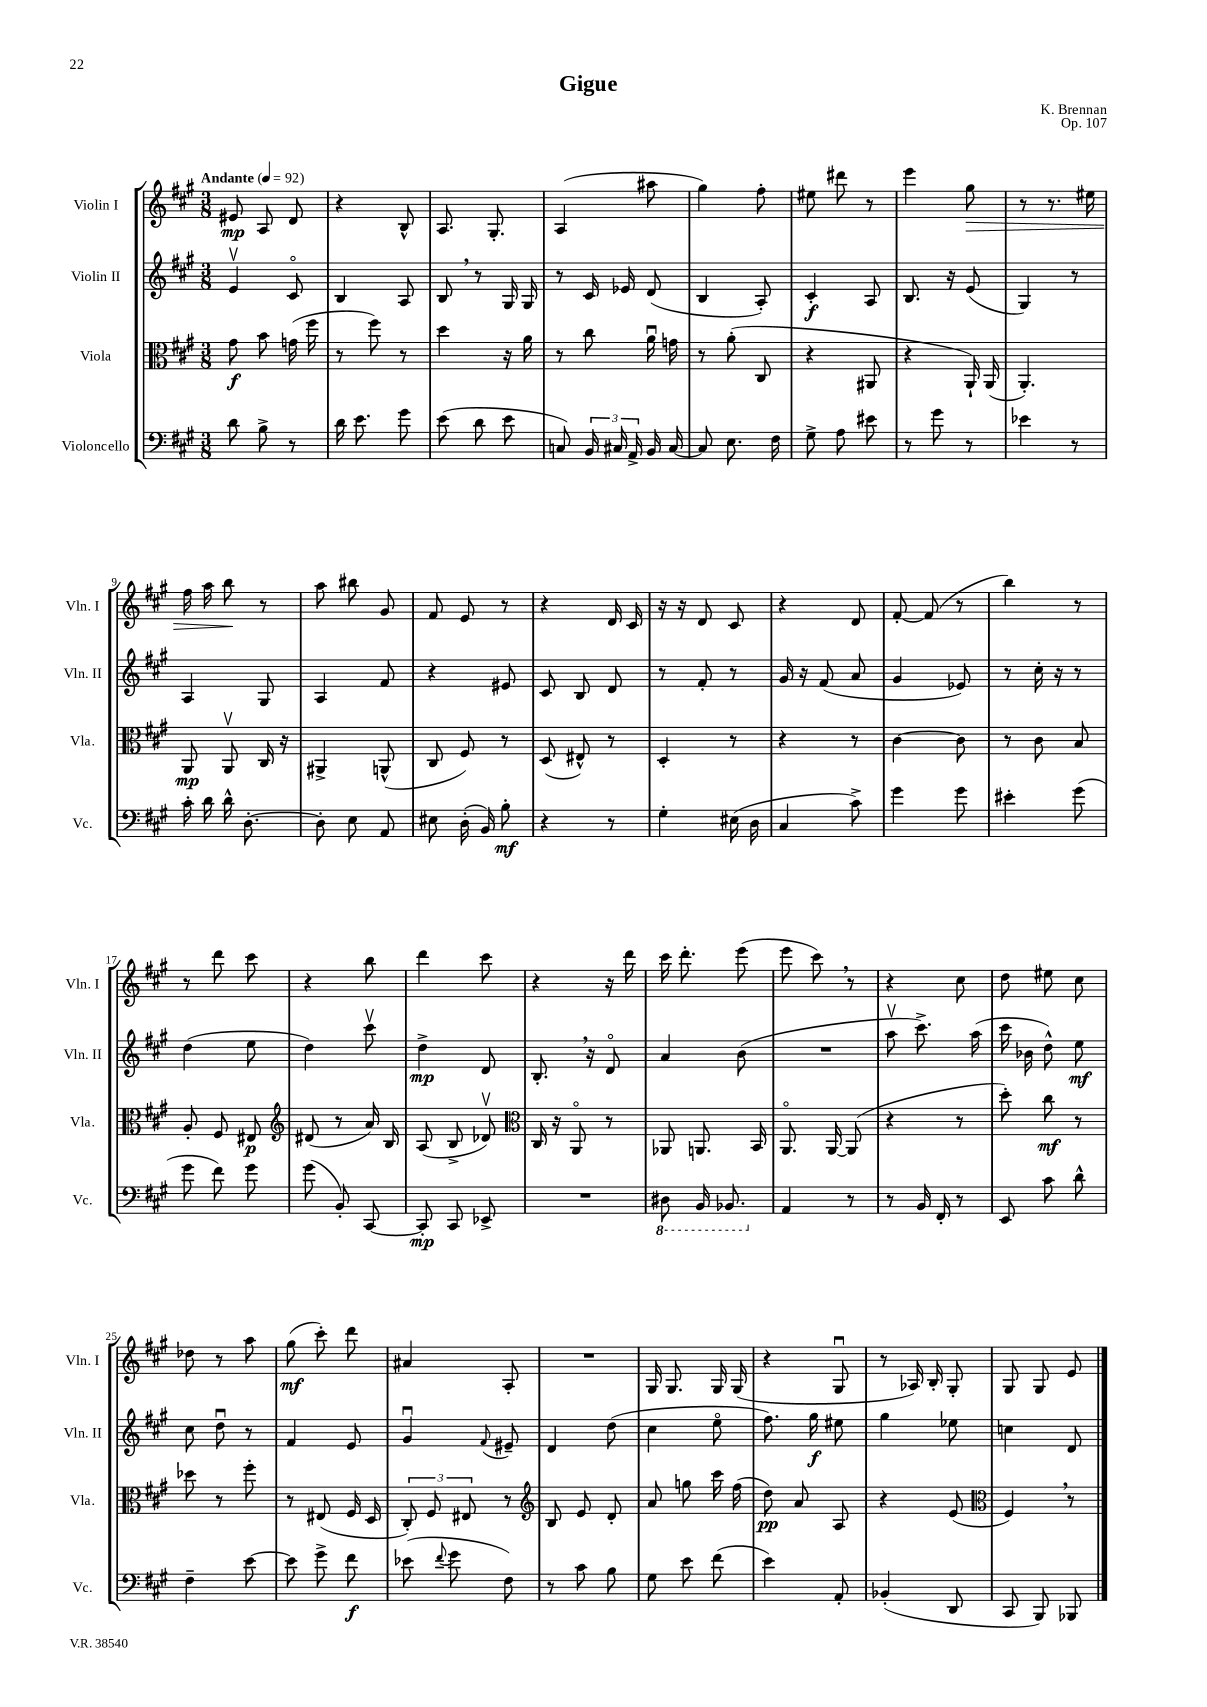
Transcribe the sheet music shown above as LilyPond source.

\header { title = "Gigue" composer = "K. Brennan" opus = "Op. 107" }
<<
\new StaffGroup <<
\new Staff = "s0" \with { instrumentName = "Violin I" shortInstrumentName = "Vln. I" } {
    \clef treble \key a \major \numericTimeSignature \time 3/8 \tempo "Andante" 4 = 92
    \autoBeamOff eis'8\mp a8 d'8 |
    r4 b8-^ |
    a8. gis8.-. |
    a4( ais''8 |
    gis''4) fis''8-. |
    eis''8 dis'''8 r8 |
    e'''4 gis''8\> |
    r8 r8. eis''16 |
    fis''16 a''16 b''8\! r8 |
    a''8 bis''8 gis'8 |
    fis'8 e'8 r8 |
    r4 d'16 cis'16 |
    r16 r16 d'8 cis'8 |
    r4 d'8 |
    fis'8~-. fis'8( r8 |
    b''4) r8 |
    r8 d'''8 cis'''8 |
    r4 b''8 |
    d'''4 cis'''8 |
    r4 r16 d'''16 |
    cis'''16 d'''8.-. e'''8( |
    e'''8 cis'''8) \breathe r8 |
    r4 cis''8 |
    d''8 eis''8 cis''8 |
    des''8 r8 a''8 |
    gis''8\mf( cis'''8-.) d'''8 |
    ais'4 a8-. |
    R4. |
    gis16 gis8. gis16 gis16( |
    r4 gis8\downbow |
    r8 aes16) b16-. gis8-. |
    gis8 gis8 e'8 \bar "|." |
}
\new Staff = "s1" \with { instrumentName = "Violin II" shortInstrumentName = "Vln. II" } {
    \clef treble \key a \major \numericTimeSignature \time 3/8
    \autoBeamOff e'4\upbow cis'8\flageolet |
    b4 a8 |
    b8 \breathe r8 gis16 gis16 |
    r8 cis'16 ees'16 d'8( |
    b4 a8-.) |
    cis'4-.\f a8 |
    b8. r16 e'8( |
    gis4) r8 |
    a4 gis8 |
    a4 fis'8 |
    r4 eis'8 |
    cis'8 b8 d'8 |
    r8 fis'8-. r8 |
    gis'16 r16 fis'8( a'8 |
    gis'4 ees'8) |
    r8 cis''16-. r16 r8 |
    d''4( e''8 |
    d''4) cis'''8\upbow |
    d''4->\mp d'8 |
    b8.-. \breathe r16 d'8\flageolet |
    a'4 b'8( |
    R4. |
    a''8\upbow cis'''8.->) a''16( |
    cis'''16 bes'16 d''8-^) e''8\mf |
    cis''8 d''8\downbow r8 |
    fis'4 e'8 |
    gis'4\downbow \appoggiatura { fis'8 } eis'8-- |
    d'4 d''8( |
    cis''4 e''8\flageolet |
    fis''8.) gis''16\f eis''8 |
    gis''4 ees''8 |
    c''4 d'8 \bar "|." |
}
\new Staff = "s2" \with { instrumentName = "Viola" shortInstrumentName = "Vla." } {
    \clef alto \key a \major \numericTimeSignature \time 3/8
    \autoBeamOff gis'8\f b'8 g'16( fis''16 |
    r8 fis''8) r8 |
    d''4 r16 a'16 |
    r8 cis''8 a'16\downbow g'16 |
    r8 a'8-.( cis8 |
    r4 ais,8 |
    r4 a,16-!) a,16( |
    a,4.-.) |
    a,8\mp a,8\upbow cis16 r16 |
    ais,4-> a,8-^( |
    cis8 fis8) r8 |
    d8( eis8-^) r8 |
    d4-. r8 |
    r4 r8 |
    cis'4~ cis'8 |
    r8 cis'8 b8 |
    a8-. fis8 eis8\p |
    \clef treble dis'8( r8 a'16) b16 |
    a8( b8-> des'8\upbow) |
    \clef alto cis16 r16 a,8\flageolet r8 |
    aes,8 a,8. b,16 |
    a,8.\flageolet a,16~ a,8( |
    r4 r8 |
    d''8-.) cis''8\mf r8 |
    des''8 r8 fis''8-. |
    r8 eis8( fis16 d16 |
    \tuplet 3/2 { cis8-.) fis8 eis8 } r8 |
    \clef treble b8 e'8 d'8-. |
    a'8 g''8 cis'''16 fis''16( |
    d''8\pp) a'8 a8 |
    r4 e'8( |
    \clef alto fis4) \breathe r8 \bar "|." |
}
\new Staff = "s3" \with { instrumentName = "Violoncello" shortInstrumentName = "Vc." } {
    \clef bass \key a \major \numericTimeSignature \time 3/8
    \autoBeamOff d'8 b8-> r8 |
    d'16 e'8. gis'8 |
    e'8( d'8 e'8 |
    c8) \tuplet 3/2 { b,16 cis16 a,16-> } b,16 cis16~ |
    cis8 e8. fis16 |
    gis8-> a8 eis'8 |
    r8 gis'8 r8 |
    ees'4 r8 |
    cis'16-. d'16 d'16-^ d8.~-. |
    d8-. e8 a,8 |
    eis8 d16-.( b,16) b8-.\mf |
    r4 r8 |
    gis4-. eis16( d16 |
    cis4 cis'8->) |
    gis'4 gis'8 |
    eis'4-. gis'8( |
    gis'8 fis'8) gis'8 |
    gis'8( b,8-.) cis,8~ |
    cis,8-.\mp cis,8 ees,8-> |
    R4. |
    \ottava #-1 dis,8 b,,16 bes,,8. \ottava #0 |
    a,4 r8 |
    r8 b,16 fis,16-. r8 |
    e,8 cis'8 d'8-^ |
    fis4-- e'8~ |
    e'8 gis'8-> fis'8\f |
    ees'8( \appoggiatura { fis'8 } gis'8 fis8) |
    r8 cis'8 b8 |
    gis8 e'8 fis'8( |
    e'4) a,8-. |
    bes,4-.( d,8 |
    cis,8 b,,8) bes,,8 \bar "|." |
}
>>
>>
